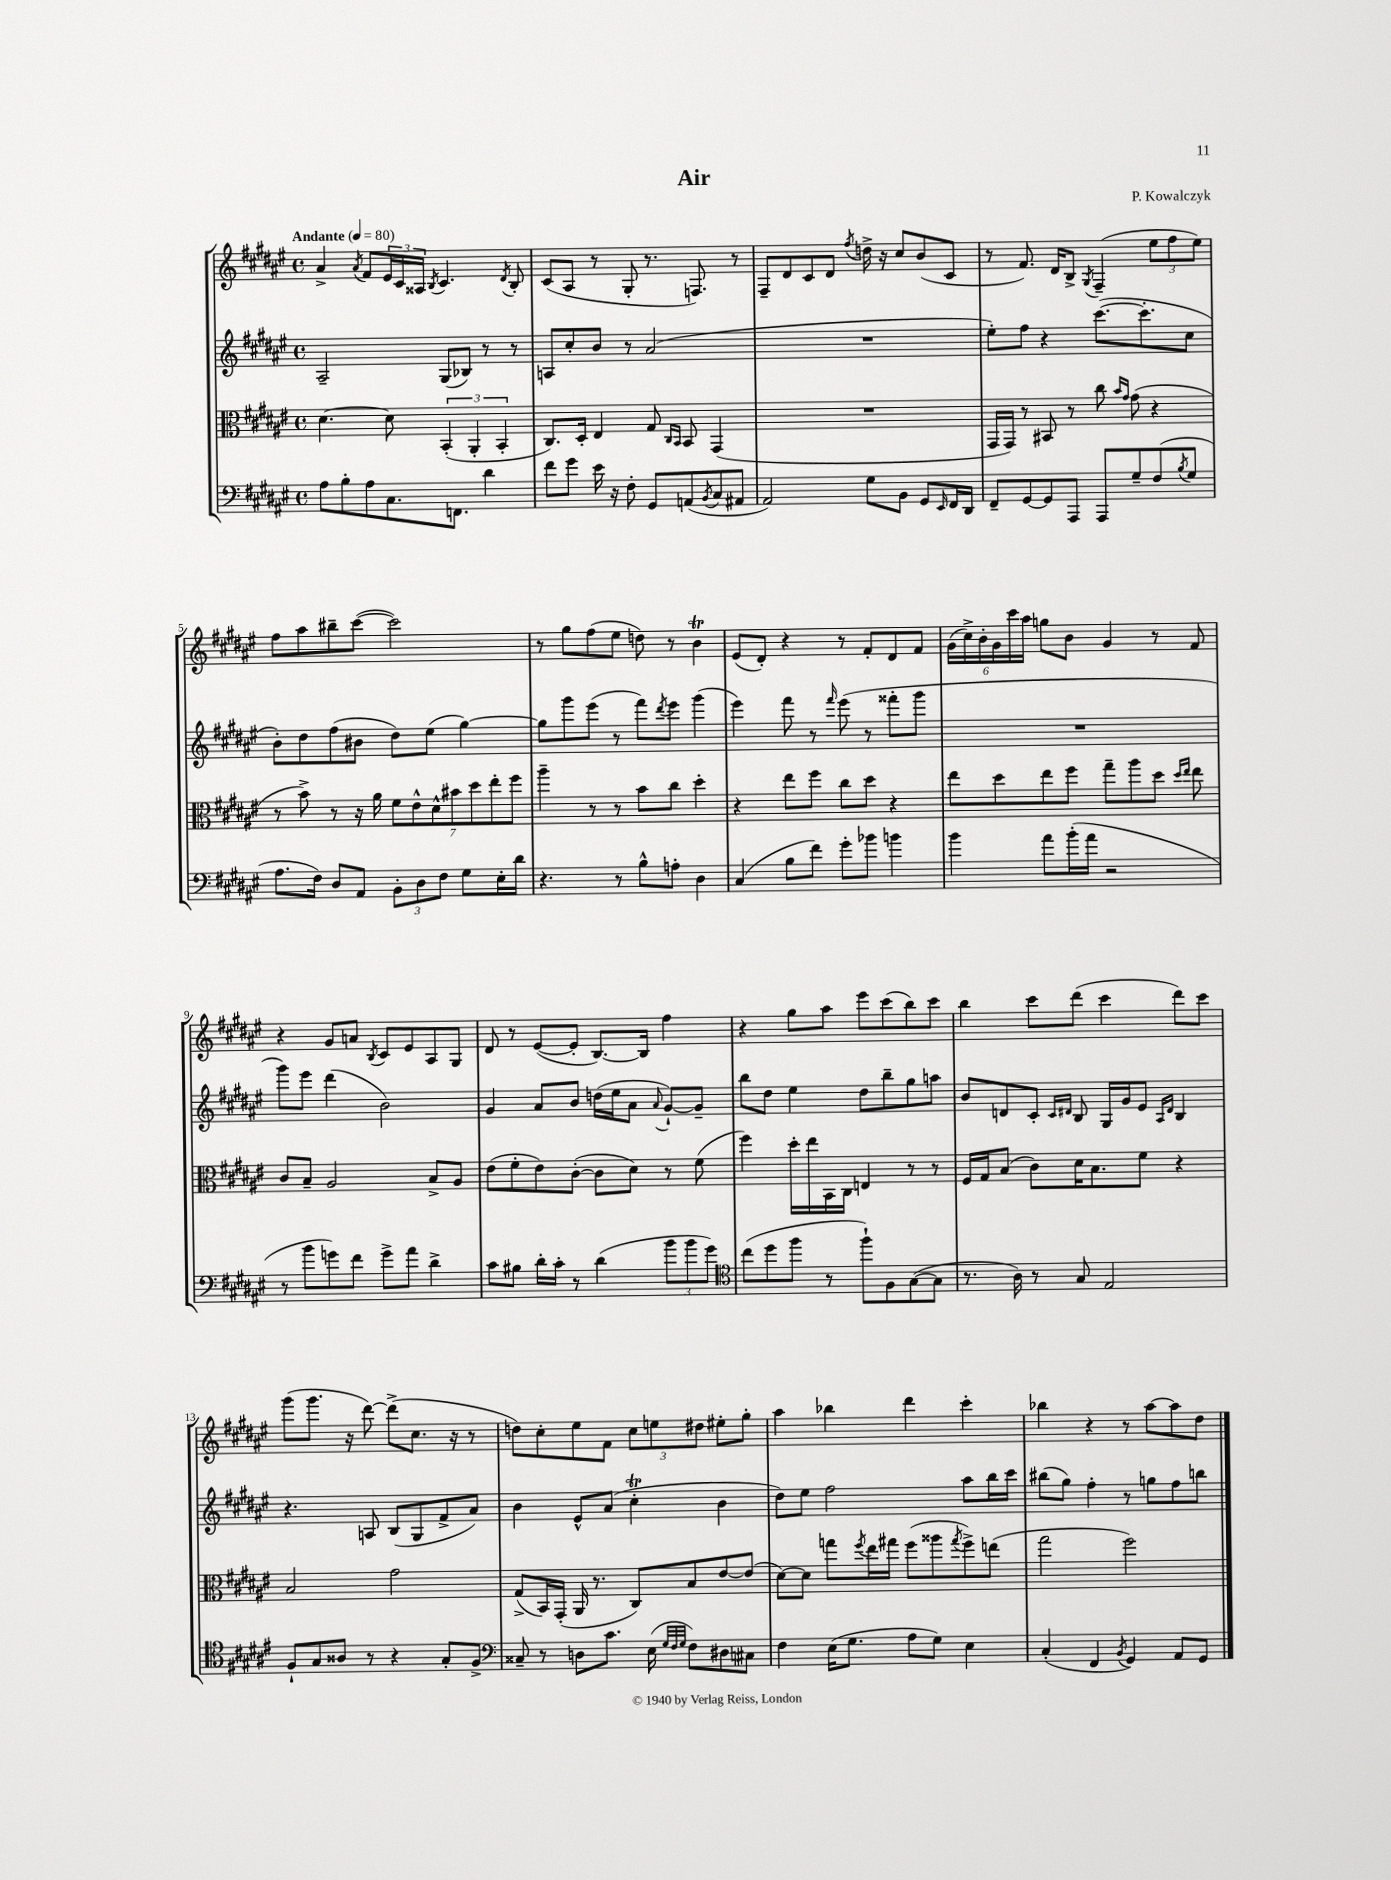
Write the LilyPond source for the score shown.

\header { title = "Air" composer = "P. Kowalczyk" }
<<
\new StaffGroup <<
\new Staff = "s0" {
    \clef treble \key fis \major \defaultTimeSignature \time 4/4 \tempo "Andante" 4 = 80
    ais'4-> \acciaccatura { ais'8 } fis'8 \tuplet 3/2 { eis'16 cis'16 aisis16 } \acciaccatura { b8 } cis'4. \acciaccatura { dis'8 } b8-. |
    cis'8( ais8 r8 gis8-. r8. f8.) r8 |
    fis8-- dis'8 cis'8 dis'8 \acciaccatura { fis''8 } d''16-> r16 cis''8 b'8( cis'8 |
    r8 fis'8.) dis'16 b8-> \acciaccatura { gis8 } fis4--( \tuplet 3/2 { eis''8 fis''8 eis''8) } |
    fis''8 ais''8 bis''8-- cis'''8~( cis'''2) |
    r8 gis''8 fis''8( eis''8 d''8) r8 b'4\trill |
    eis'8( dis'8-.) r4 r8 fis'8-. dis'8 fis'8 |
    \tuplet 6/4 { gis'16( cis''16->) b'16-. gis'16 cis'''16 ais''16 } g''8 b'8 gis'4 r8 fis'8 |
    r4 gis'8 a'8 \acciaccatura { b8 } cis'8 eis'8 ais8 gis8 |
    dis'8 r8 eis'8~( eis'8-. b8.~) b16 fis''4 |
    r4 gis''8 ais''8 eis'''8 cis'''8( b''8) cis'''8 |
    b''4 cis'''8 dis'''8( cis'''4 dis'''8) cis'''8 |
    gis'''8( gis'''8. r16 dis'''8~) dis'''8->( cis''8. r16 r8 |
    d''8) cis''8-. eis''8 fis'8 \tuplet 3/2 { cis''8 e''8 dis''8 } eis''8-. gis''8-. |
    ais''4 bes''4 dis'''4 cis'''4-. |
    bes''4 r4 r8 ais''8~ ais''8 dis''8 \bar "|." |
}
\new Staff = "s1" {
    \clef treble \key fis \major \defaultTimeSignature \time 4/4
    ais2-- gis8( bes8) r8 r8 |
    a8 cis''8-. b'8 r8 ais'2( |
    R1 |
    eis''8-.) fis''8 r4 cis'''8.~( cis'''8.-. cis''8 |
    b'8-.) dis''8 fis''8( bis'8 dis''8) eis''8( gis''4~) |
    gis''8 gis'''8 eis'''8( r8 fis'''8) \acciaccatura { dis'''8 } eis'''8 gis'''4( |
    eis'''4) fis'''8 r8 \grace { fis'''16 } eis'''8( r8 fisis'''8-. gis'''8 |
    R1 |
    gis'''8) eis'''8 dis'''4( b'2) |
    gis'4 ais'8 b'8 d''16( eis''16 ais'8 \appoggiatura { ais'8 } gis'8~-!) gis'8-- |
    b''8 dis''8 eis''4 dis''8 b''8-- gis''8 a''8 |
    b'8 d'8 cis'8-. \grace { cis'16 dis'16 } b8 gis16 gis'16 eis'8 \grace { ais16 dis'16 } b4 |
    r4. a8 b8( gis8 fis'8-> ais'8) |
    b'4 eis'8-^ ais'8( cis''4-.\trill b'4 |
    dis''8) eis''8 fis''2 ais''8 b''16 cis'''16 |
    bis''8( gis''8) fis''4-. r8 g''8 fis''8 b''8 \bar "|." |
}
\new Staff = "s2" {
    \clef alto \key fis \major \defaultTimeSignature \time 4/4
    dis'4.~ dis'8 \tuplet 3/2 { b,4-.( ais,4-. b,4-. } |
    cis8.) dis16-. eis4 gis8 \grace { cis16 b,16 } b,8 gis,4( |
    R1 |
    gis,16 gis,16) r8 bis,8 r8 cis''8 \grace { b'16 gis'16 } gis'8( r4 |
    r8 b'8->) r8 r16 ais'16 \tuplet 7/4 { fis'8 eis'8-^ dis'8-^ bis'8 dis''8 eis''8-. fis''8 } |
    ais''4-- r8 r8 b'8 cis''8 dis''4-. |
    r4 eis''8 fis''8 cis''8 dis''8 r4 |
    eis''8 dis''8 eis''8 fis''8 gis''8-- ais''8 dis''8 \grace { dis''16 eis''16 } eis''8 |
    cis'8 b8-- ais2 b8-> ais8 |
    eis'8( fis'8-. eis'8) cis'8~-.( cis'8 dis'8) r8 fis'8( |
    fis''4) dis''16-. eis''16 b,16 cis16 e4 r8 r8 |
    fis16 gis16 b8( cis'8) dis'16 b8. fis'8 r4 |
    b2 gis'2 |
    gis8->( b,16) gis,16-.( ais,16 r8. cis8) b8 eis'8~ eis'8( |
    dis'8~) dis'8 g''8 \acciaccatura { fis''8 } eis''16 gis''16 fis''8( aisis''8 \acciaccatura { gis''8 } fis''8->) e''8( |
    gis''2 fis''2) \bar "|." |
}
\new Staff = "s3" {
    \clef bass \key fis \major \defaultTimeSignature \time 4/4
    ais8 b8-. ais8 cis8. f,8. dis'4 |
    fis'8 gis'8 eis'16 r16 fis8-. gis,8 a,8( \acciaccatura { b,8 } cis8 ais,8 |
    ais,2) gis8 b,8 gis,8 \grace { eis,16 } fis,16 dis,16 |
    fis,8-- gis,8~ gis,8 ais,,8 ais,,8 gis8-- fis8( \acciaccatura { b8 } gis8 |
    ais8. fis16) dis8 ais,8 \tuplet 3/2 { b,8-. dis8 fis8 } gis8 eis16-. dis'16 |
    r4. r8 b8-^ a8-. dis4 |
    cis4( b8 fis'8) gis'8-. bes'8 b'4 |
    b'4 ais'8 b'16-.( ais'16 r2 |
    r8 b'8 g'8) fis'8 g'8-> ais'8 dis'4-> |
    cis'8 bis8 dis'16-. cis'16-. r8 dis'4( \tuplet 3/2 { b'8 b'8 gis'8) } |
    \clef tenor cis''8( dis''8 fis''8 r8 fis''8-!) fis8 gis8~( gis8 |
    r8. ais16) r8 gis8 eis2 |
    fis8-! gis8 aisis8 r8 r4 gis8-. fis8-> |
    \clef bass cisis8-- r8 d8 cis'8. eis16( \grace { gis32 fis32 gis32 } fis8) dis8 cis8 |
    fis4 eis16( gis8. ais8 gis8) eis4 |
    cis4-.( fis,4 \acciaccatura { b,8 } gis,4) ais,8 gis,8 \bar "|." |
}
>>
>>
